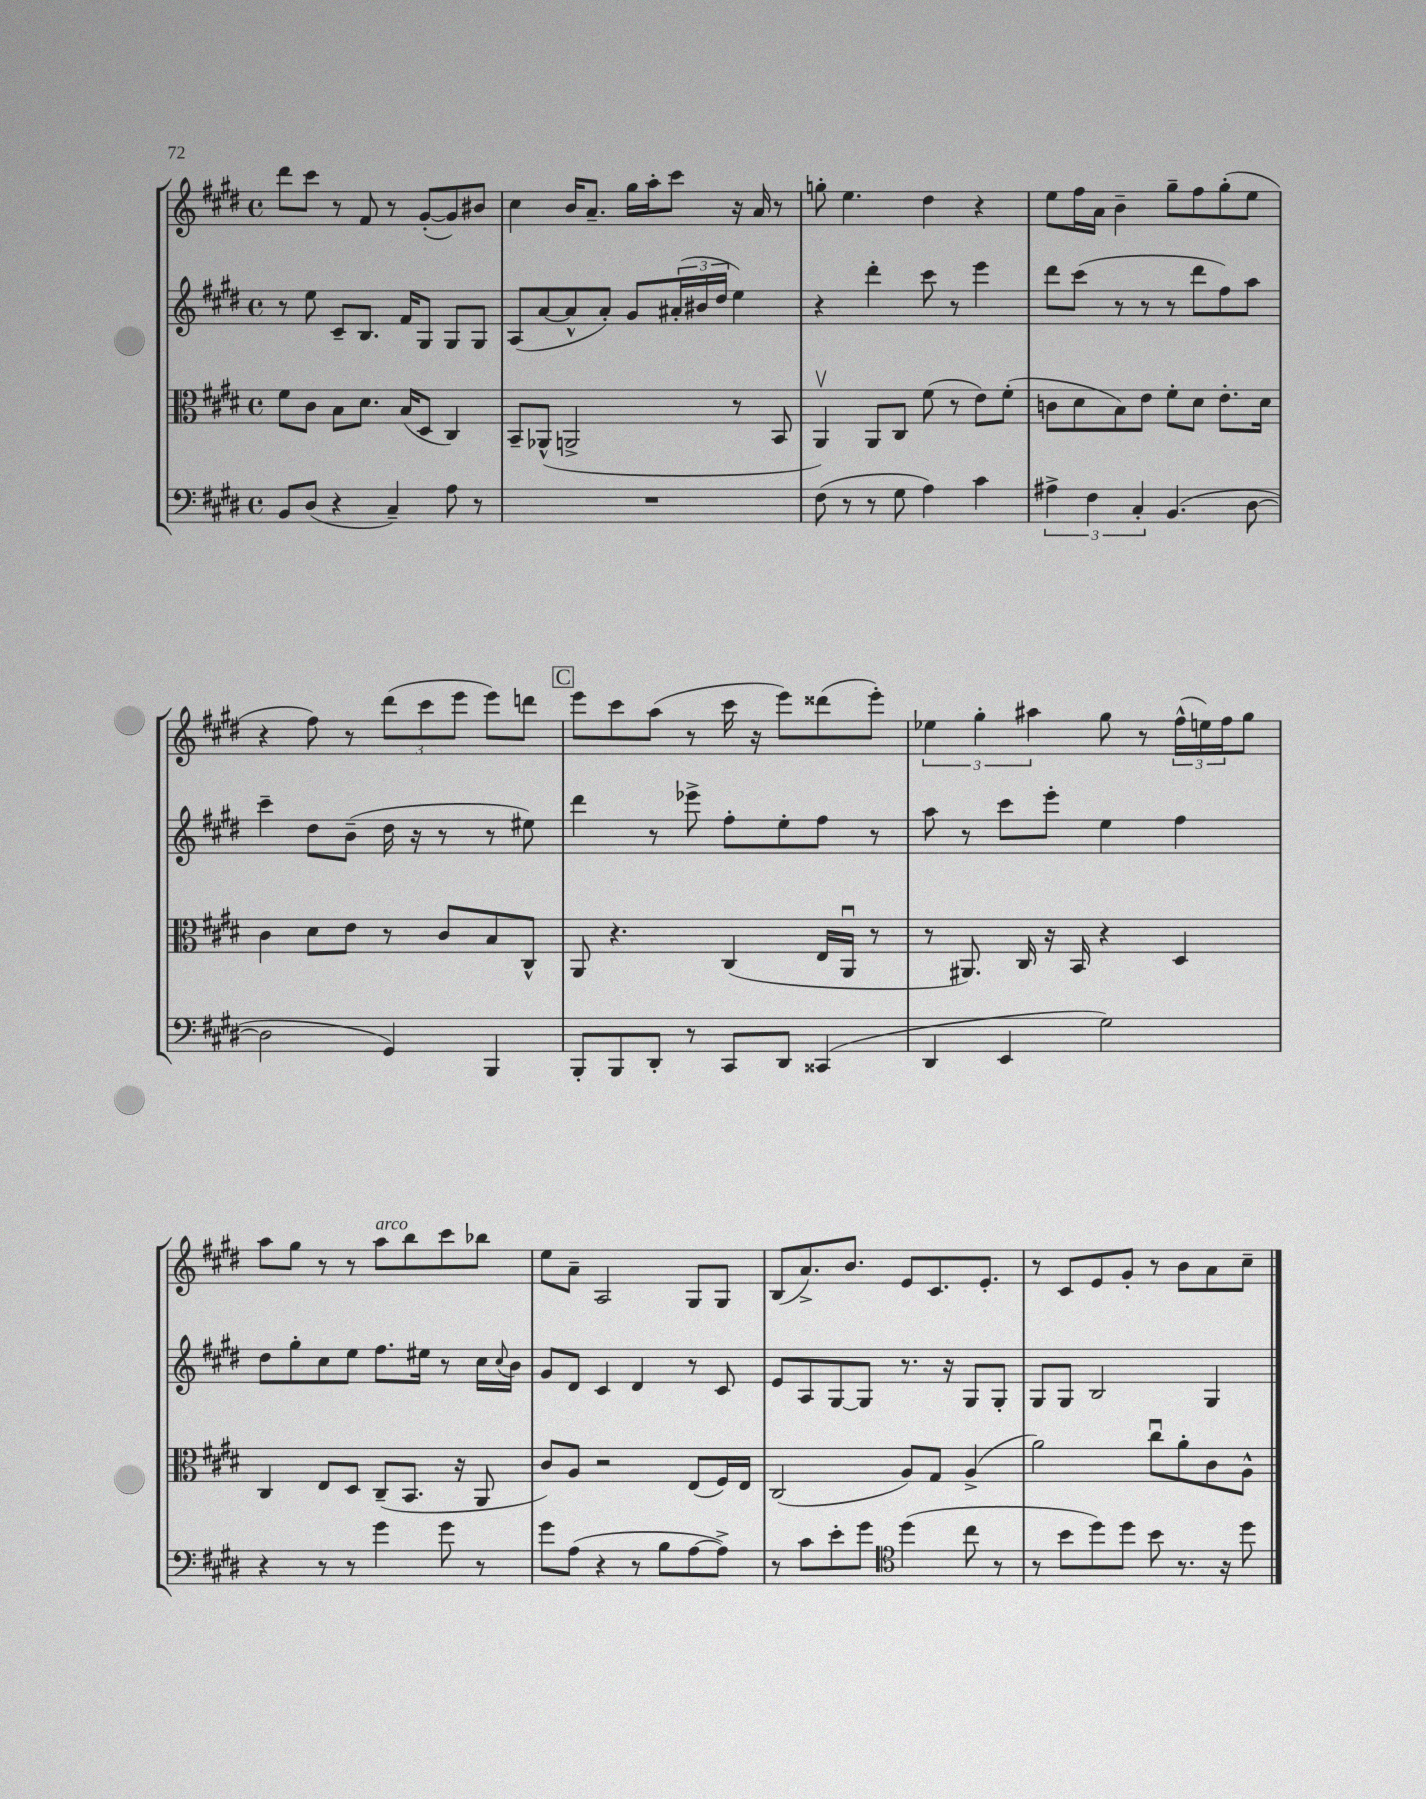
<<
\new StaffGroup <<
\new Staff = "s0" {
    \clef treble \key e \major \defaultTimeSignature \time 4/4
    dis'''8 cis'''8 r8 fis'8 r8 gis'8~-.( gis'8) bis'8 |
    cis''4 b'16 a'8.-- gis''16 a''16-. cis'''8 r16 a'16 r8 |
    g''8-. e''4. dis''4 r4 |
    e''8 fis''16 a'16 b'4-- gis''8-- fis''8 gis''8-.( e''8 |
    r4 fis''8) r8 \tuplet 3/2 { dis'''8( cis'''8 e'''8 } e'''8) d'''8 |
    \mark \markup { \box "C" } e'''8 cis'''8 a''8( r8 cis'''16 r16 e'''8) disis'''8( e'''8-.) |
    \tuplet 3/2 { ees''4 gis''4-. ais''4 } gis''8 r8 \tuplet 3/2 { fis''16-^( e''16) fis''16 } gis''8 |
    a''8 gis''8 r8 r8 a''8^\markup { \italic "arco" } b''8 cis'''8 bes''8 |
    e''8 a'8-- a2 gis8 gis8 |
    b8( a'8.->) b'8. e'8 cis'8. e'8.-. |
    r8 cis'8 e'8 gis'8-. r8 b'8 a'8 cis''8-- \bar "|." |
}
\new Staff = "s1" {
    \clef treble \key e \major \defaultTimeSignature \time 4/4
    r8 e''8 cis'8-- b8. fis'16 gis8 gis8 gis8 |
    a8( a'8~ a'8-^ a'8-.) gis'8 \tuplet 3/2 { ais'16-.( bis'16 dis''16 } e''4) |
    r4 dis'''4-. cis'''8 r8 e'''4 |
    dis'''8 cis'''8( r8 r8 r8 dis'''8 fis''8) a''8 |
    cis'''4-- dis''8 b'8--( dis''16 r16 r8 r8 eis''8) |
    \mark \markup { \box "C" } dis'''4 r8 ees'''8-> fis''8-. e''8-. fis''8 r8 |
    a''8 r8 cis'''8 e'''8-. e''4 fis''4 |
    dis''8 gis''8-. cis''8 e''8 fis''8. eis''16 r8 cis''16 \appoggiatura { cis''8 } b'16 |
    gis'8 dis'8 cis'4 dis'4 r8 cis'8 |
    e'8 a8 gis8~ gis8 r8. r16 gis8 gis8-. |
    gis8 gis8 b2 gis4 \bar "|." |
}
\new Staff = "s2" {
    \clef alto \key e \major \defaultTimeSignature \time 4/4
    fis'8 cis'8 b8 dis'8. b16( dis8 cis4) |
    b,8-- aes,8-^( a,2-> r8 b,8 |
    a,4\upbow) a,8 cis8 fis'8( r8 e'8) fis'8-.( |
    c'8 dis'8 b8) e'8 fis'8-. dis'8 e'8.-. dis'16 |
    cis'4 dis'8 e'8 r8 cis'8 b8 cis8-^ |
    \mark \markup { \box "C" } a,8 r4. cis4( e16 a,16\downbow r8 |
    r8 ais,8.) cis16 r16 b,16 r4 dis4 |
    cis4 e8 dis8 cis8--( b,8. r16 a,8 |
    cis'8) a8 r2 e8( fis16) e16 |
    cis2( a8) gis8 a4->( |
    a'2) cis''8\downbow a'8-. cis'8 a8-^ \bar "|." |
}
\new Staff = "s3" {
    \clef bass \key e \major \defaultTimeSignature \time 4/4
    b,8 dis8( r4 cis4--) a8 r8 |
    R1 |
    fis8( r8 r8 gis8 a4) cis'4 |
    \tuplet 3/2 { ais4-> fis4 cis4-. } b,4.( dis8~ |
    dis2 gis,4) b,,4 |
    \mark \markup { \box "C" } b,,8-. b,,8 dis,8-. r8 cis,8 dis,8 cisis,4( |
    dis,4 e,4 gis2) |
    r4 r8 r8 gis'4 gis'8 r8 |
    gis'8 a8( r4 r8 b8 a8~ a8->) |
    r8 cis'8 e'8-. gis'8 \clef tenor dis''4( cis''8 r8 |
    r8 b'8 dis''8) dis''8 b'8 r8. r16 dis''8 \bar "|." |
}
>>
>>
\layout { \context { \Score \remove "Bar_number_engraver" } }
